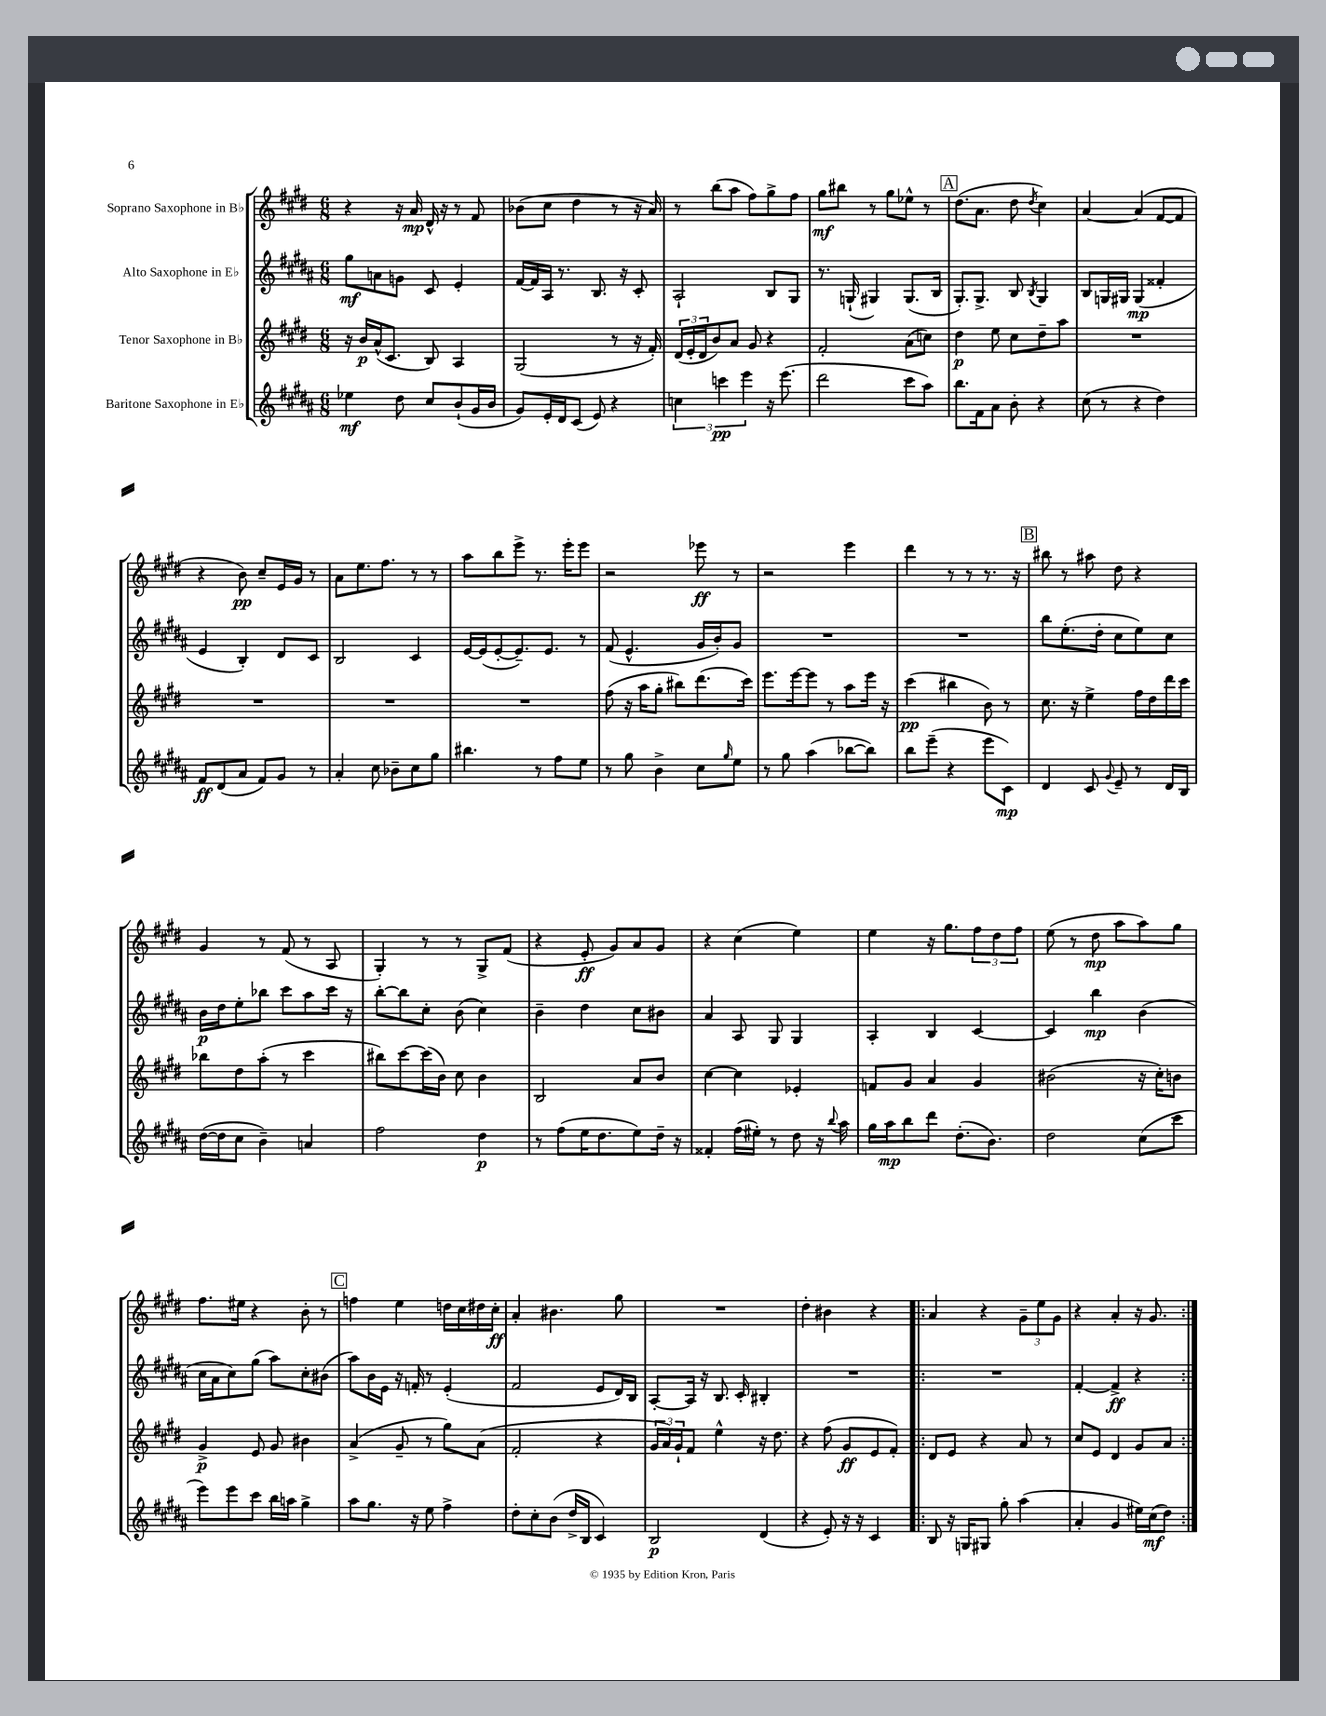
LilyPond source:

<<
\new StaffGroup <<
\new Staff = "s0" \with { instrumentName = "Soprano Saxophone in Bb" } {
    \clef treble \key e \major \numericTimeSignature \time 6/8
    r4 r16 a'16\mp dis'16-^ r16 r8 fis'8 |
    bes'8( cis''8 dis''4 r8 r16 a'16) |
    r8 b''8( a''8 fis''8) gis''8-> fis''8 |
    gis''8\mf bis''8 r8 gis''8 ees''8-^ r8 |
    \mark \markup { \box "A" } dis''8.( a'8. dis''8 \acciaccatura { dis''8 } cis''4) |
    a'4~ a'4( fis'8~ fis'8 |
    r4 b'8\pp) cis''8-- e'16 gis'16 r8 |
    a'8 e''8. fis''8. r8 r8 |
    a''8 b''8 e'''8-> r8. e'''16-. e'''8 |
    r2 ees'''8\ff r8 |
    r2 e'''4 |
    dis'''4 r8 r8 r8. r16 |
    \mark \markup { \box "B" } bis''8 r8 ais''8 dis''8 r4 |
    gis'4 r8 fis'8( r8 a8 |
    gis4-.) r8 r8 gis8-> fis'8( |
    r4 e'8-.\ff gis'8) a'8 gis'8 |
    r4 cis''4( e''4) |
    e''4 r16 gis''8. \tuplet 3/2 { fis''8 dis''8 fis''8 } |
    e''8( r8 dis''8\mp a''8 a''8) gis''8 |
    fis''8. eis''16 r4 b'8-. r8 |
    \mark \markup { \box "C" } f''4 e''4 d''16 cis''16 dis''16 cis''16-.\ff |
    a'4-. bis'4. gis''8 |
    R2. |
    dis''4-. bis'4 r4 |
    \repeat volta 2 { a'4 r4 \tuplet 3/2 { gis'8-- e''8 gis'8 } |
    r4 a'4-. r16 gis'8. | }
}
\new Staff = "s1" \with { instrumentName = "Alto Saxophone in Eb" } {
    \clef treble \key b \major \numericTimeSignature \time 6/8
    gis''8\mf a'8 g'8 cis'8 e'4-. |
    fis'16~ fis'16 ais16 r8. b8. r16 cis'8-. |
    ais2-! b8 gis8 |
    r8. g16-!( gis4) gis8.( b16 |
    \mark \markup { \box "A" } gis8.-.) gis8.-> b8 \acciaccatura { b8 } gis4 |
    b8 g16 gis16 gis4\mp( fisis'4-. |
    e'4 b4-.) dis'8 cis'8 |
    b2 cis'4 |
    e'16~ e'16( e'8~-. e'8.--) e'8. r8 |
    fis'8( e'4.-^ gis'16 b'16-.) gis'8 |
    R2. |
    R2. |
    \mark \markup { \box "B" } b''8 e''8.-.( dis''16-. cis''8 e''8) cis''8 |
    b'16\p dis''16 e''8-. bes''8 cis'''8 ais''8 cis'''16 r16 |
    b''8~-. b''8 cis''8-. b'8( cis''4) |
    b'4-- dis''4 cis''8 bis'8 |
    ais'4 ais8 gis8 gis4 |
    ais4-. b4 cis'4~ |
    cis'4 b''4\mp b'4( |
    cis''16 ais'16 cis''8) gis''8( ais''8) cis''8-. bis'8( |
    \mark \markup { \box "C" } ais''8) b'16 e'16 r16 f'16-. r8 e'4-.( |
    fis'2 e'8 dis'16) b16 |
    ais8~-. ais16 r16 b8. cis'16-. bis4-. |
    R2. |
    \repeat volta 2 { R2. |
    fis'4~-. fis'4->\ff r4 | }
}
\new Staff = "s2" \with { instrumentName = "Tenor Saxophone in Bb" } {
    \clef treble \key e \major \numericTimeSignature \time 6/8
    r16 b'16\p a'16-^( cis'8. b8) a4 |
    gis2( r8 r16 fis'16-.) |
    \tuplet 3/2 { dis'16( e'16-. dis'16 } b'8) a'8 gis'8 r4 |
    fis'2-. a'8( c''8) |
    \mark \markup { \box "A" } dis''4\p e''8 cis''8 dis''8-- a''8 |
    R2. |
    R2. |
    R2. |
    R2. |
    fis''8( r16 a''16 gis''8-. bis''8) dis'''8.( cis'''16) |
    e'''8. e'''16~ e'''8 r8 a''8 e'''16 r16 |
    cis'''4\pp( bis''4 b'8) r8 |
    \mark \markup { \box "B" } cis''8. r16 e''4-> fis''16 dis''16 dis'''16 cis'''16 |
    bes''8 dis''8 a''8-.( r8 cis'''4 |
    bis''8) cis'''8~ cis'''16( b'16) cis''8 b'4 |
    b2 a'8 b'8 |
    cis''4~ cis''4 ees'4-. |
    f'8 gis'8 a'4 gis'4 |
    bis'2( r16 cis''16-.) b'8 |
    gis'4->\p e'8 gis'8 bis'4 |
    \mark \markup { \box "C" } a'4->( gis'8-- r8 gis''8) a'8( |
    fis'2-. r4 |
    \tuplet 3/2 { gis'16 a'16) gis'16-! } fis'8 e''4-^ r16 dis''8. |
    r4 fis''8( gis'8\ff e'8 fis'8-.) |
    \repeat volta 2 { dis'8 e'8 r4 a'8 r8 |
    cis''8 e'8 dis'4 gis'8 a'8 | }
}
\new Staff = "s3" \with { instrumentName = "Baritone Saxophone in Eb" } {
    \clef treble \key b \major \numericTimeSignature \time 6/8
    ees''4\mf dis''8 cis''8 b'8-!( gis'16 b'16 |
    gis'8) e'16-. dis'16 cis'8( e'8) r4 |
    \tuplet 3/2 { c''4 c'''4\pp e'''4 } r16 e'''8.( |
    dis'''2 cis'''8 ais''8) |
    \mark \markup { \box "A" } b''8. fis'16 ais'8 b'8-. r4 |
    cis''8( r8 r4 dis''4) |
    fis'8\ff dis'8( ais'8 fis'8) gis'8 r8 |
    ais'4-. cis''8 bes'8-- cis''8 gis''8 |
    bis''4. r8 fis''8 e''8 |
    r8 gis''8 b'4-> cis''8 \grace { gis''16 } e''8 |
    r8 gis''8 ais''4( bes''8~ bes''8) |
    b''8 e'''8--( r4 e'''8 cis'8\mp) |
    \mark \markup { \box "B" } dis'4 cis'8 \appoggiatura { gis'8 } e'8-- r8 dis'16 b16 |
    dis''16~( dis''16 cis''8 b'4--) a'4 |
    fis''2 dis''4\p |
    r8 fis''8( e''16 dis''8. e''8) dis''16-- r16 |
    fisis'4-. fis''16( eis''16-.) r8 dis''8 r16 \appoggiatura { b''8 } ais''16 |
    gis''16 ais''16\mp b''8 dis'''8 dis''8.-.( b'8.) |
    dis''2 cis''8( cis'''8 |
    e'''8) e'''8 cis'''8 b''16 a''16 gis''4-> |
    \mark \markup { \box "C" } ais''8 gis''8. r16 e''8 fis''4-> |
    dis''8-. cis''8-. b'8( dis''16-> b16 cis'4) |
    b2\p dis'4( |
    r4 e'8-.) r16 r16 cis'4 |
    \repeat volta 2 { b8 r16 g16 gis8 gis''8-. ais''4( |
    ais'4-. gis'4 eis''16) cis''16\mf( dis''8) | }
}
>>
>>
\layout { \context { \Score \remove "Bar_number_engraver" } }
